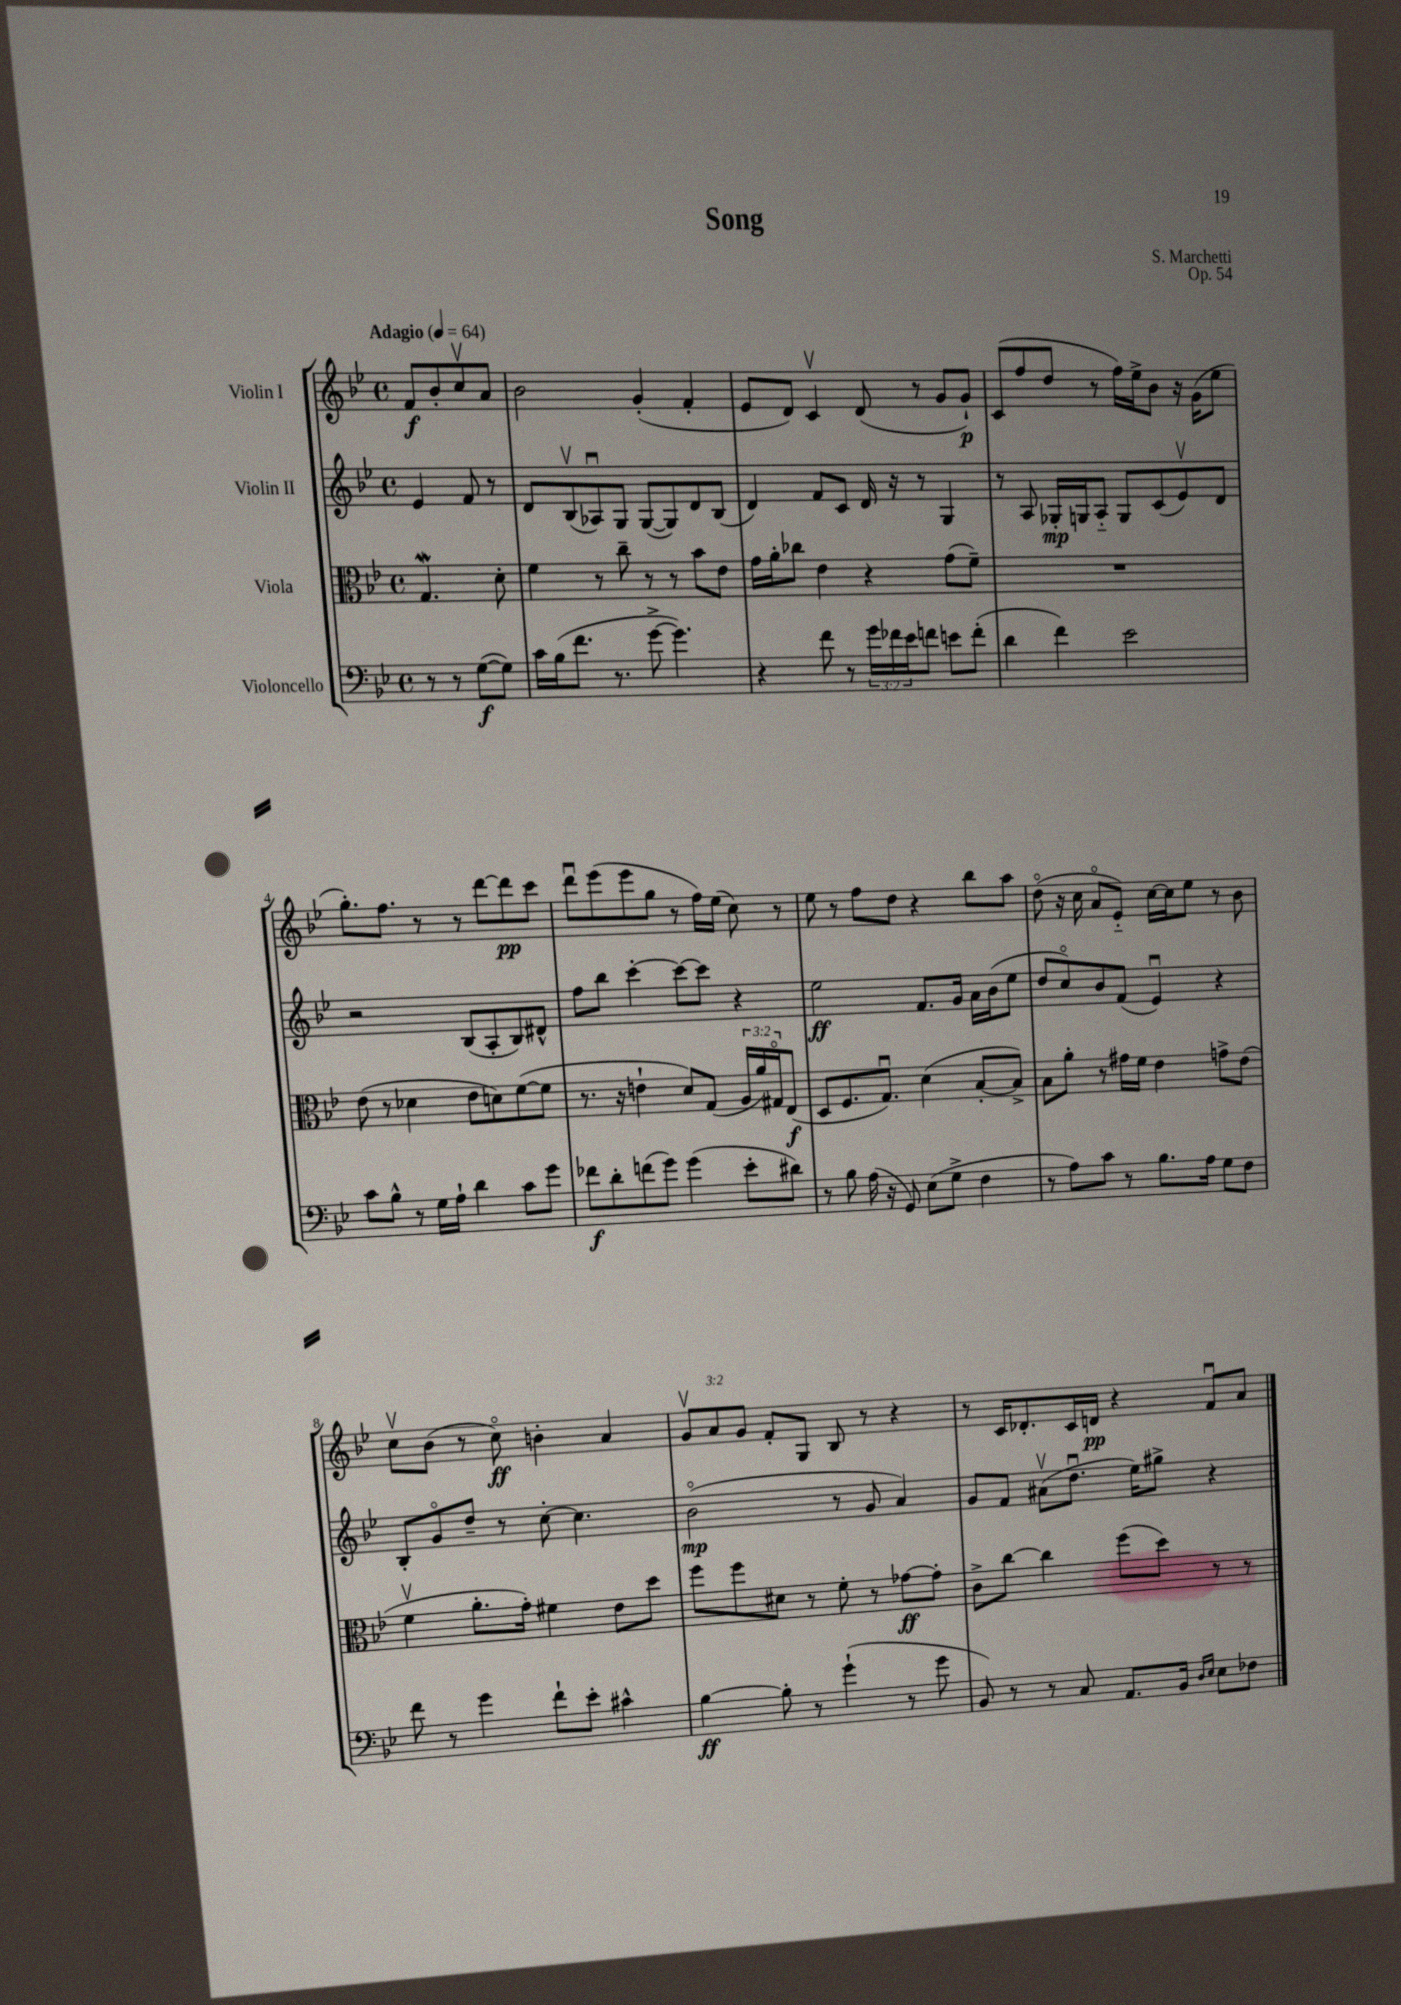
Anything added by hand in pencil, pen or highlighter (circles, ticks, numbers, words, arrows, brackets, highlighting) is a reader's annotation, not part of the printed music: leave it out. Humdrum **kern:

**kern	**kern	**kern	**kern
*staff4	*staff3	*staff2	*staff1
*clefF4	*clefC3	*clefG2	*clefG2
*k[b-e-]	*k[b-e-]	*k[b-e-]	*k[b-e-]
*M4/4	*M4/4	*M4/4	*M4/4
*met(c)	*met(c)	*met(c)	*met(c)
*MM64	*MM64	*MM64	*MM64
8r	4.G	4e-	8f
8r	.	.	8b-'
([8G	.	8f	8ccv
8G])	8d'	8r	8a
=	=	=	=
16c	4f	8d	2b-
(16B-	.	.	.
8.f	.	(8B-v	.
.	8r	8A-u)	.
8.r	.	.	.
.	8cc~	8G	.
[8g^	8r	([8G	(4g'
4.g])	8r	8G])	.
.	8b-	8d	4f'
.	8e-	(8B-	.
=	=	=	=
4r	16g	4d)	8e-
.	16a'	.	.
.	8cc-	.	8d)
8f	4e-	8f	4cv
8r	.	8c	.
24g	4r	16d	(8d
24f-	.	.	.
.	.	16r	.
24e-	.	.	.
8f	.	8r	8r
8e	(8g	4G	8g
(8f'	8f~)	.	8g`)
=	=	=	=
4d	1r	8r	(8c
.	.	8A	8ff
4f)	.	16G-'	8dd
.	.	16G	.
.	.	8A'~	8r
2e-	.	8G	16ff)
.	.	.	16ee-^
.	.	(8c	8b-
.	.	8e-v)	16r
.	.	.	(16g
.	.	8d	8ee-
=	=	=	=
8c	(8e-	2r	8.gg')
8B-^^	8r	.	.
.	.	.	8.ff
8r	4d-	.	.
16G	.	.	8r
16A`	.	.	.
4d	8e-	(8B-	8r
.	8d)	8A'	[8ddd
8c	([8f	8B-)	8ddd]
8g	8f]	8d#^^	8ccc
=	=	=	=
8f-	8.r	8ff	8dddu
8d'	.	8bb-	(8eee-
.	16r	.	.
(8f	4e`	[4ccc'	8eee-
8g)	.	.	8gg
(4g	8d)	8ccc_	8r
.	(8G	8ccc]	16ff)
.	.	.	(16ee-
8e-'	24A	4r	8cc)
.	24a)	.	.
.	24G#o	.	.
8d#)	(8E-	.	8r
=	=	=	=
8r	8D	2ee-	8ee-
8B-	8.F	.	8r
(16A	.	.	8ff
16r	8.Gu)	.	.
8GG)	.	.	8dd
(8E-	(4d	8.f	4r
8G^	.	.	.
.	.	16g	.
4F	[8B-'	16a	8bb-
.	.	(16b-	.
.	8B-^])	8ee-	8aa
=	=	=	=
8r	8B-	8dd	(8ddo
8A)	8a'	8cco)	16r
.	.	.	16cc
8c	8r	8b-	8ao
8r	16g#	(8f	8e-'~)
.	16f	.	.
8.B-	4e-	4e-u)	[16cc
.	.	.	16cc]
.	.	.	8ee-
16A	.	.	.
8G	8g^	4r	8r
8F	(8e-	.	8b-
=	=	=	=
8f	4fv	8B-'	8ccv
8r	.	8go	(8b-
4g	8.a'	8dd~	8r
.	.	8r	8cco)
.	16g')	.	.
8f`	4f#	[8cc'	4b'
8e-'	.	4.cc]	.
4c#^^	8e-	.	4a
.	8dd	.	.
=	=	=	=
[4B-	8ff	(2b-o	12gv
.	.	.	12a
.	8ff	.	.
.	.	.	12g
8B-']	8d#	.	8f'
8r	8r	.	8G
(4g`	8f'	8r	8B-
.	8r	8g	8r
8r	[8g-	4a)	4r
8g	8g-']	.	.
=	=	=	=
8BB-)	8c^	8g	8r
8r	[8cc	8f	16c
.	.	.	8.d-'
8r	4cc]	(8a#v	.
8C	.	8.ddu	16c
.	.	.	16d
8.AA	(8ff	.	4r
.	.	16ee-)	.
.	8dd)	8gg#^	.
16BB-	.	.	.
16qqD	.	.	.
16qqE-	.	.	.
8E-	8r	4r	8fu
8F-	8r	.	8a
==	==	==	==
*-	*-	*-	*-
